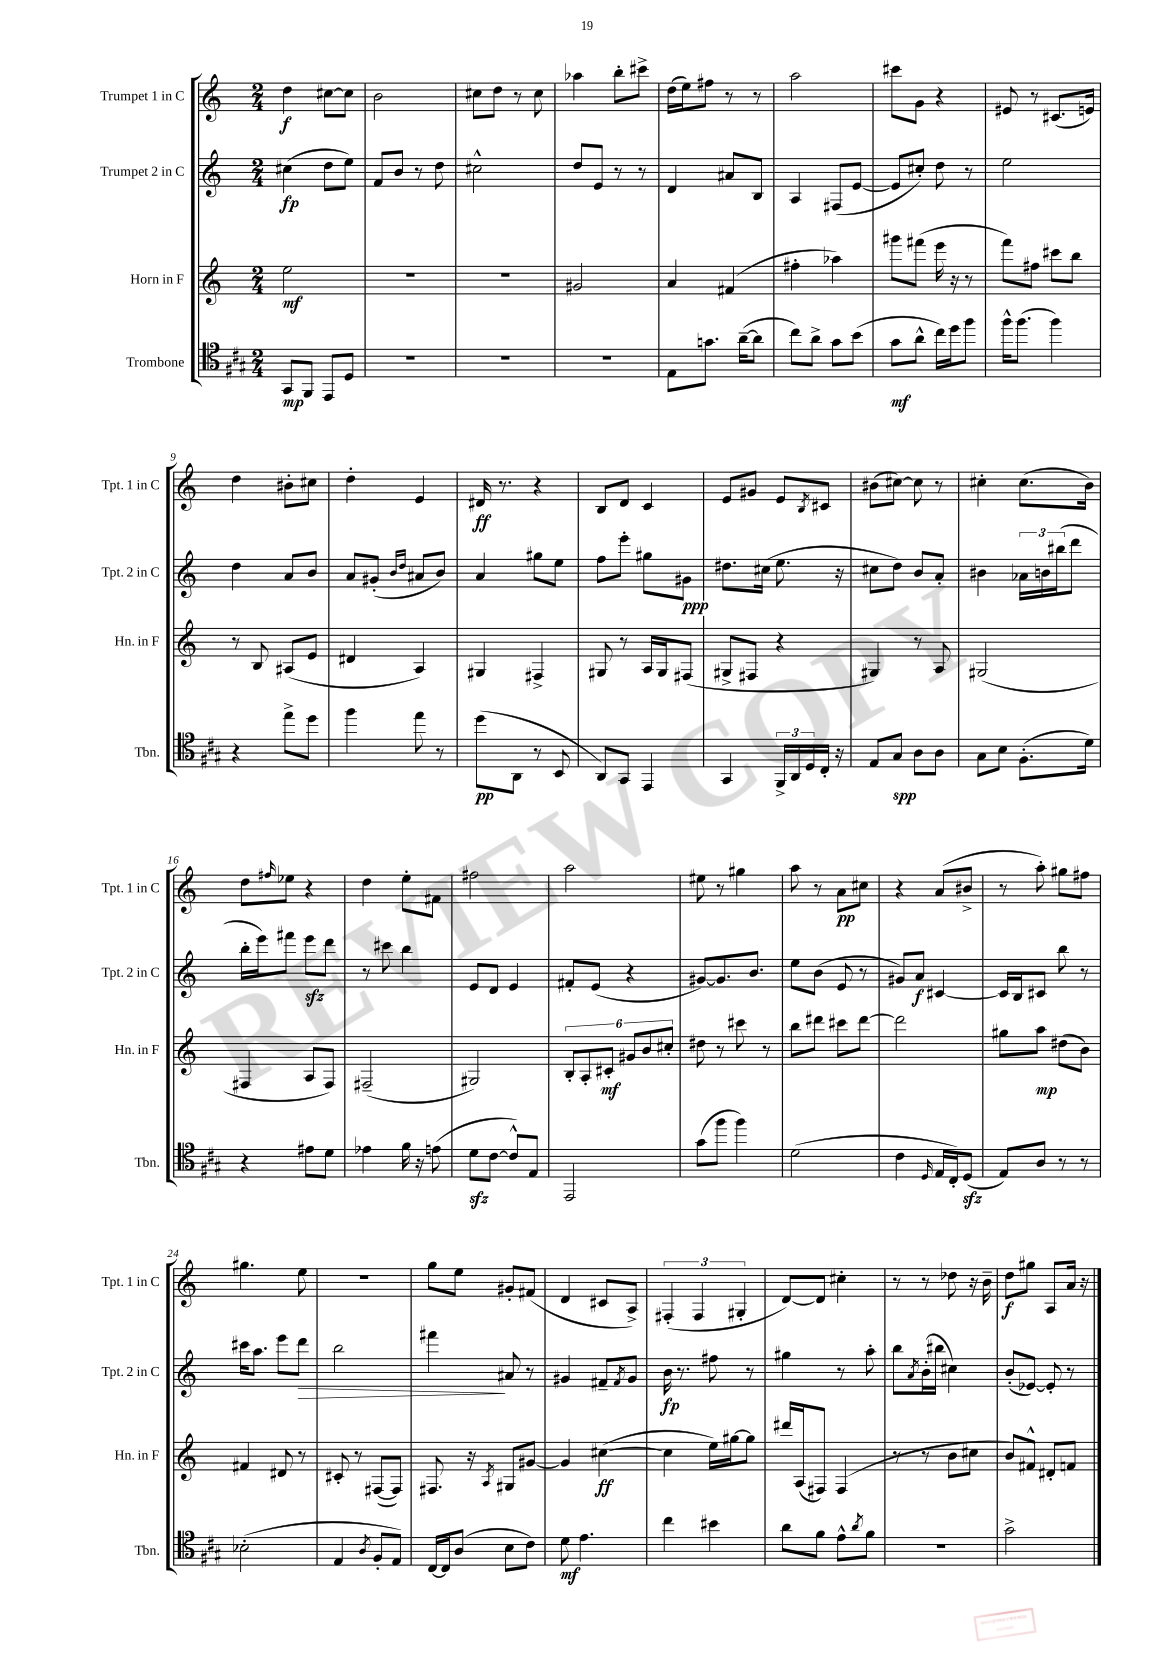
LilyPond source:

<<
\new StaffGroup <<
\new Staff = "s0" \with { instrumentName = "Trumpet 1 in C" shortInstrumentName = "Tpt. 1 in C" } {
    \clef treble \key c \major \numericTimeSignature \time 2/4
    d''4\f cis''8~ cis''8 |
    b'2 |
    cis''8 d''8 r8 cis''8 |
    aes''4 b''8-. cis'''8-> |
    d''16( e''16) fis''8 r8 r8 |
    a''2 |
    cis'''8 g'8 r4 |
    eis'8 r8 cis'8.( e'16) |
    d''4 bis'8-. cis''8 |
    d''4-. e'4 |
    dis'16\ff r8. r4 |
    b8 d'8 c'4 |
    e'8 gis'8 e'8 \acciaccatura { b8 } cis'8 |
    bis'8( cis''8~) cis''8 r8 |
    cis''4-. cis''8.( b'16) |
    d''8 \grace { fis''16 } ees''8 r4 |
    d''4 e''8-. fis'8 |
    fis''2 |
    a''2 |
    eis''8 r8 gis''4 |
    a''8 r8 a'8\pp cis''8 |
    r4 a'8( bis'8-> |
    r8 a''8-.) gis''8 fis''8 |
    gis''4. e''8 |
    R2 |
    g''8 e''8 gis'8-. fis'8( |
    d'4 cis'8 a8->) |
    \tuplet 3/2 { fis4-.( fis4 gis4-. } |
    d'8~) d'8 cis''4-. |
    r8 r8 des''8 r16 b'16-- |
    d''8\f gis''8 a8 a'16 r16 \bar "|." |
}
\new Staff = "s1" \with { instrumentName = "Trumpet 2 in C" shortInstrumentName = "Tpt. 2 in C" } {
    \clef treble \key c \major \numericTimeSignature \time 2/4
    cis''4\fp( d''8 e''8) |
    f'8 b'8 r8 d''8 |
    cis''2-^ |
    d''8 e'8 r8 r8 |
    d'4 ais'8 b8 |
    a4 fis8( e'8~ |
    e'8 cis''8-.) d''8 r8 |
    e''2 |
    d''4 a'8 b'8 |
    a'8 gis'8-.( \grace { b'16 d''16 } ais'8 b'8) |
    a'4 gis''8 e''8 |
    f''8 e'''8-. gis''8 gis'8\ppp |
    dis''8. cis''16( e''8. r16 |
    cis''8 d''8) b'8 a'8-. |
    bis'4 \tuplet 3/2 { aes'16 b'16 bis''16( } d'''8 |
    b''16-. e'''16) fis'''8 e'''8\sfz d'''8 |
    r8 cis'''8 b''4 |
    e'8 d'8 e'4 |
    fis'8-. e'8( r4 |
    gis'8~) gis'8. b'8. |
    e''8 b'8( e'8 r8 |
    gis'8) a'8\f cis'4~ |
    cis'16 b16 cis'8 b''8 r8 |
    cis'''16 a''8. e'''8 d'''8\> |
    b''2 |
    fis'''4\! ais'8 r8 |
    gis'4 fis'8-- \acciaccatura { fis'8 } gis'8 |
    b'16\fp r8. fis''8 r8 |
    gis''4 r8 a''8-. |
    b''8 \acciaccatura { a'8 } b'16-.( bis''16 cis''4) |
    b'8-.( ees'8~) ees'8-. r8 \bar "|." |
}
\new Staff = "s2" \with { instrumentName = "Horn in F" shortInstrumentName = "Hn. in F" } {
    \clef treble \key c \major \numericTimeSignature \time 2/4
    e''2\mf |
    R2 |
    R2 |
    gis'2 |
    a'4 fis'4( |
    fis''4-. aes''4) |
    gis'''8 fis'''8( e'''16 r16 r8 |
    f'''8) fis''8 cis'''8 b''8 |
    r8 b8 ais8( e'8 |
    dis'4 a4) |
    gis4 fis4-> |
    gis8 r8 a16 gis16 fis8( |
    gis8-> fis8 r4 |
    gis4) r8 a8 |
    gis2( |
    fis4 a8 fis8) |
    fis2--( |
    gis2) |
    \tuplet 6/4 { b8-. a8-. cis'8-.\mf gis'8 b'8 cis''8-. } |
    dis''8 r8 cis'''8 r8 |
    b''8 dis'''8 cis'''8 dis'''8~ |
    dis'''2 |
    gis''8 a''8\mp dis''8( b'8) |
    fis'4 dis'8 r8 |
    cis'8-. r8 fis8~( fis8) |
    fis8. r16 \acciaccatura { a8 } gis8 gis'8~ |
    gis'4 cis''4~\ff( |
    cis''4 e''16) gis''16~ gis''8 |
    dis'''16 a16( fis8) fis4( |
    r8 r8 b'8 cis''8 |
    b'8) fis'8-^ dis'8-. f'8 \bar "|." |
}
\new Staff = "s3" \with { instrumentName = "Trombone" shortInstrumentName = "Tbn." } {
    \clef tenor \key a \major \numericTimeSignature \time 2/4
    gis,8\mp fis,8 e,8 d8 |
    R2 |
    R2 |
    R2 |
    e8 g'8. a'16~--( a'8 |
    cis''8) a'8-> gis'8 b'8( |
    gis'8\mf a'8-^ cis''16) d''16 fis''8 |
    fis''16-^ fis''8.( fis''4) |
    r4 e''8-> d''8 |
    fis''4 e''8 r8 |
    d''8\pp( a,8 r8 b,8 |
    a,8) gis,8 e,4 |
    gis,4 \tuplet 3/2 { fis,16-> a,16 d16 } cis16-. r16 |
    e8 gis8\spp a8 a8 |
    gis8 b8 fis8.-.( d'16) |
    r4 eis'8 d'8 |
    ees'4 fis'16 r16 e'8( |
    d'8\sfz cis'8~ cis'8-^) e8 |
    e,2 |
    gis'8( fis''8 fis''4) |
    d'2( |
    cis'4 \grace { d16 } e16 cis16-.) d8\sfz( |
    e8) a8 r8 r8 |
    bes2-.( |
    e4 \acciaccatura { a8 } fis8-. e8) |
    cis16~ cis16 a8( b8 cis'8) |
    d'8\mf e'4. |
    cis''4 bis'4 |
    a'8 fis'8 e'8-^ \acciaccatura { a'8 } fis'8 |
    R2 |
    gis'2-> \bar "|." |
}
>>
>>
